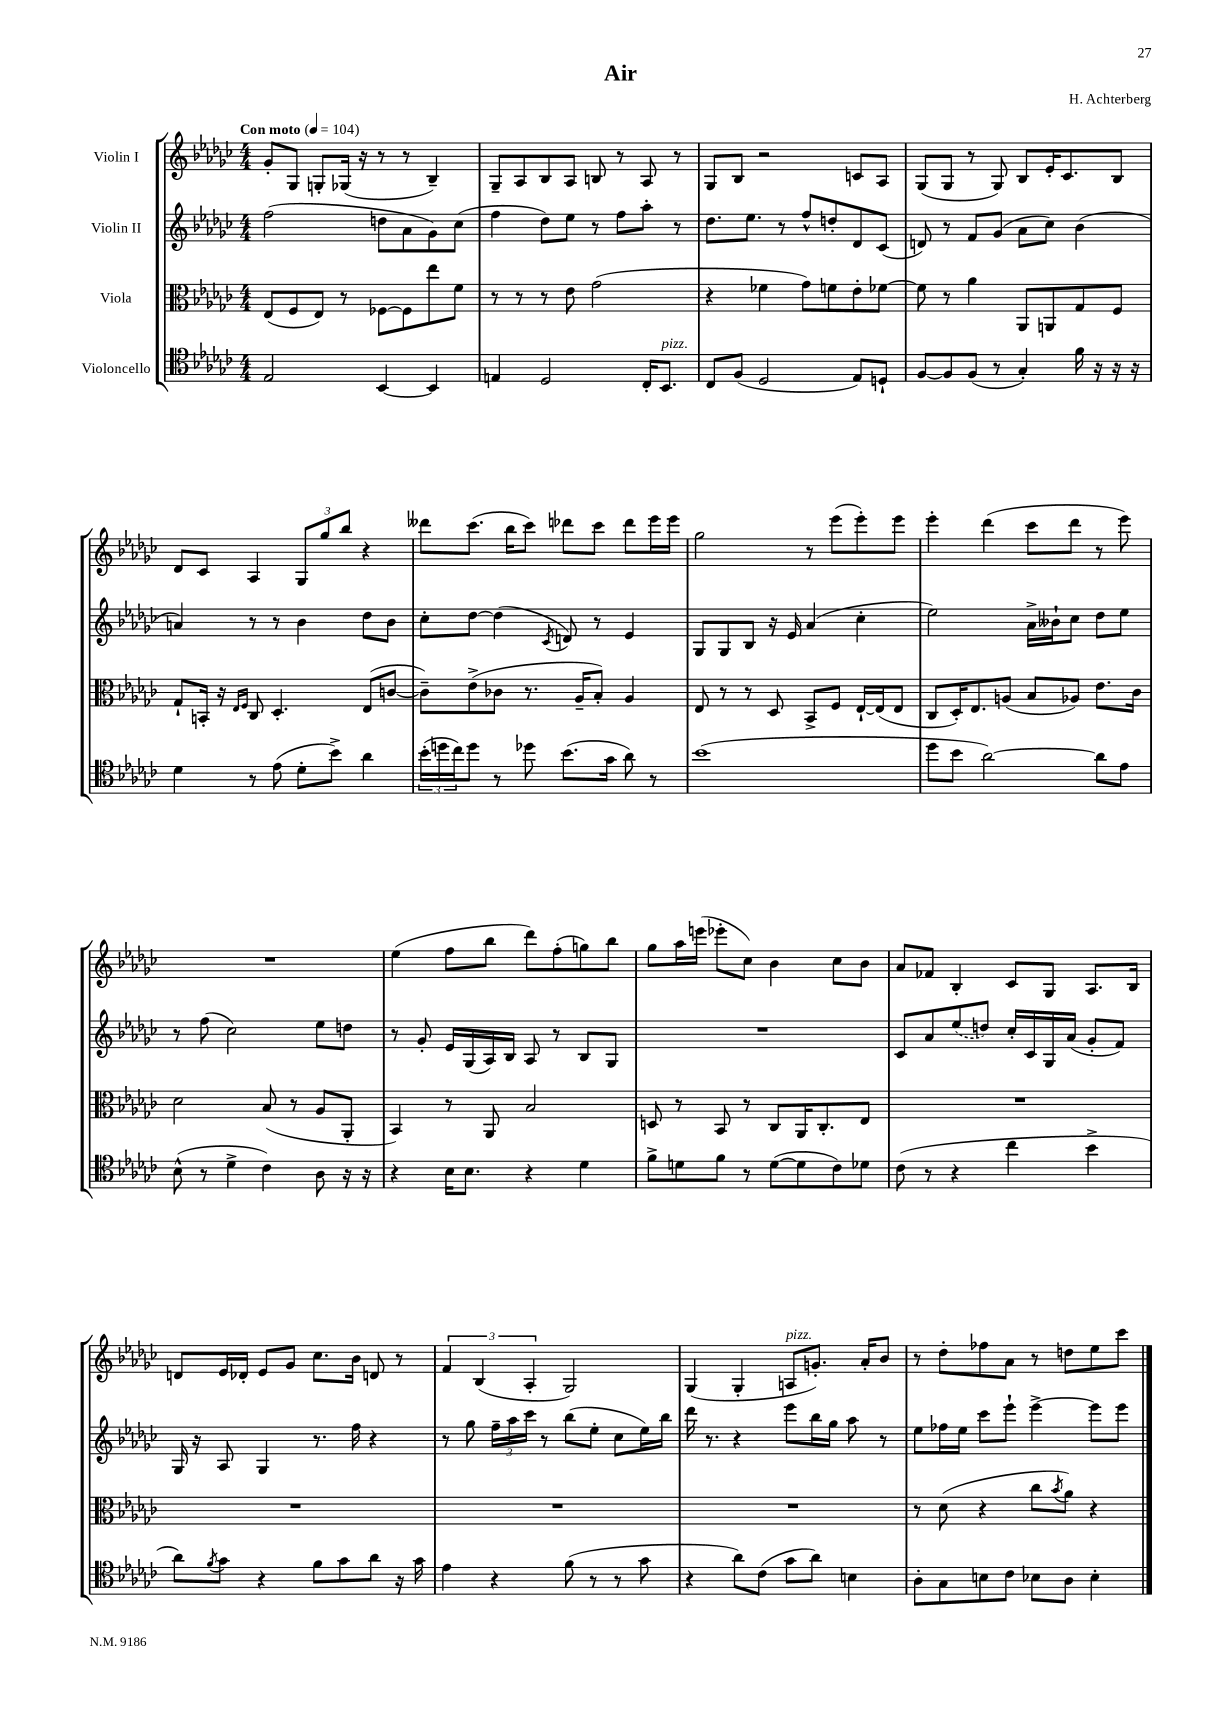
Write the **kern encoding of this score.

**kern	**kern	**kern	**kern
*staff4	*staff3	*staff2	*staff1
*clefC4	*clefC3	*clefG2	*clefG2
*k[b-e-a-d-g-c-]	*k[b-e-a-d-g-c-]	*k[b-e-a-d-g-c-]	*k[b-e-a-d-g-c-]
*M4/4	*M4/4	*M4/4	*M4/4
*MM104	*MM104	*MM104	*MM104
2E-/	(8E-/L	(2ff\	8g-'/L
.	8F/	.	8G-/J
.	8E-/J)	.	8G'/L
.	8r	.	(16G-/Jk
.	.	.	16r
[4BB-/	[8F-\L	8dd\L	8r
.	8F-\]	8a-\	8r
4BB-/]	8ee-\	8g-\)	4B-~/)
.	8f\J	(8cc-\J	.
=	=	=	=
4E/	8r	4ff\	8G-~/L
.	8r	.	8A-/
2D-/	8r	8dd-\L)	8B-/
.	8e-\	8ee-\J	8A-/J
.	(2g-\	8r	8B/
.	.	8ff\L	8r
16C-'/LK	.	8aa-'\J	8A-/
8.BB-/J	.	.	.
.	.	8r	8r
=	=	=	=
8C-/L	4r	8.dd-\L	8G-/L
(8F/J	.	.	8B-/J
.	.	8.ee-\J	.
2D-/	4f-\	.	2r
.	.	8r	.
.	8g-\L)	8ff^^/L	.
.	8f\	8dd'/	.
8E-/L)	8e-'\	8d-/	8c/L
8D`/J	[8f-\J	(8c-/J	8A-/J
=	=	=	=
[8F/L	8f-\]	8d/)	(8G-/L
8F/]	8r	8r	8G-/J
(8F/J	4a-\	8f/L	8r
8r	.	(8g-/J	8G-/)
4G-'/)	8AA-/L	8a-\L	8B-/L
.	8AA/	8cc-\J)	16e-'/K
.	.	.	8.c-/
16f\	8G-/	(4b-\	.
16r	.	.	.
16r	8F/J	.	8B-/J
16r	.	.	.
=	=	=	=
4d-\	8G-`/L	4a/)	8d-/L
.	16BB'/Jk	.	8c-/J
.	16r	.	.
.	16qqE-/LL	.	.
.	16qqF/JJ	.	.
8r	8C-/	8r	4A-/
(8e-\	4.D-'/	8r	.
8d-'\L	.	4b-\	12G-/L
.	.	.	12gg-/
8b-^\J)	.	.	.
.	.	.	12bb-/J
4a-\	(8E-/L	8dd-\L	4r
.	[8c/J	8b-\J	.
=	=	=	=
(24b-'\LL	8c~\]L)	8cc-'\L	8ddd--\L
24dd\	.	.	.
24cc-\J)	.	.	.
8dd\J	(8e-^\	[8dd-\J	(8.ccc-\J
8r	8c-\J	(4dd-\]	.
.	.	.	16bb-\LK
8dd-\	8.r	.	8ccc-\J)
.	.	8qc-/	.
(8.b-\L	.	8d/)	8ddd-\L
.	16A-~/LK	.	.
.	8B-'/J)	8r	8ccc-\J
16g-\Jk	.	.	.
8a-\)	4A-/	4e-/	8ddd-\L
8r	.	.	16eee-\L
.	.	.	16eee-\JJ
=	=	=	=
(1b-	8E-/	8G-/L	2gg-\
.	8r	8G-/	.
.	8r	8B-/J	.
.	8D-/	16r	.
.	.	16e-/	.
.	8BB-^/L	(4a-/	8r
.	8F/J	.	(8eee-\L
.	[16E-`/LL	4cc-'\	8eee-'\)
.	(16E-/]J	.	.
.	8E-/J	.	8eee-\J
=	=	=	=
8dd-\L	8C-/L	2ee-\)	4eee-'\
8b-\J	16D-'/K)	.	.
.	8.E-/	.	.
[2a-\)	.	.	(4ddd-\
.	(8A/J	.	.
.	8B-/L	16a-^\LL	8ccc-\L
.	.	16b--`\J	.
.	8A-/J)	8cc-\J	8ddd-\J
8a-\]L	8.e-\L	8dd-\L	8r
8e-\J	.	8ee-\J	8eee-\)
.	16c-\Jk	.	.
=	=	=	=
(8B-^^\	2d-\	8r	1r
8r	.	(8ff\	.
4d-^\	.	2cc-\)	.
4c-\)	(8B-/	.	.
.	8r	.	.
8A-\	8A-/L	8ee-\L	.
16r	8AA-'/J	8dd\J	.
16r	.	.	.
=	=	=	=
4r	4BB-/)	8r	(4ee-\
.	.	8g-'/	.
16B-\LK	8r	16e-/LL	8ff\L
8.B-\J	.	(16G-/	.
.	8AA-/	16A-/)	8bb-\J
.	.	16B-/JJ	.
4r	2B-/	8A-/	8ddd-\L)
.	.	8r	(8ff'\
4d-\	.	8B-/L	8gg\)
.	.	8G-/J	8bb-\J
=	=	=	=
8f^\L	8D/	1r	8gg-\L
8d\	8r	.	16aa-\L
.	.	.	(16eee\JJ
8f\J	8BB-/	.	8eee-'\L
8r	8r	.	8cc-\J)
([8d\L	8C-/L	.	4b-\
8d\]	16AA-/K	.	.
.	8.C-'/	.	.
8c-\)	.	.	8cc-\L
8d-\J	8E-/J	.	8b-\J
=	=	=	=
(8c-\	1r	8c-/L	8a-/L
8r	.	8a-/	8f-/J
4r	.	(8ee-/	4B-'/
.	.	8dd/J)	.
4cc-\	.	16cc-'/LL	8c-/L
.	.	16c-/	.
.	.	16G-/	8G-/J
.	.	(16a-/JJ	.
4b-^\	.	8g-'/L	8.A-/L
.	.	8f/J)	.
.	.	.	16B-/Jk
=	=	=	=
8a-\L)	1r	16G-/	8d/L
.	.	16r	.
8qf/	.	.	.
8g-\J	.	8A-/	16e-/L
.	.	.	16d-'/JJ
4r	.	4G-/	8e-/L
.	.	.	8g-/J
8f\L	.	8.r	8.cc-\L
8g-\	.	.	.
.	.	16ff\	16b-\Jk
8a-\J	.	4r	8d/
16r	.	.	8r
16g-\	.	.	.
=	=	=	=
4e-\	1r	8r	6f/
.	.	8gg-\	.
.	.	.	(6B-/
4r	.	24ff~\LL	.
.	.	24aa-\	.
.	.	24ccc-\JJ	6A-'/
.	.	8r	.
(8f\	.	(8bb-\L	2G-/)
8r	.	8ee-'\J	.
8r	.	8cc-\L	.
8g-\	.	16ee-\L)	.
.	.	16bb-\JJ	.
=	=	=	=
4r	1r	16ddd-\	(4G-/
.	.	8.r	.
8a-\L)	.	4r	4G-'/
(8c-\J	.	.	.
8g-\L	.	8eee-\L	8A/L
8a-\J)	.	16bb-\L	8.g'/J)
.	.	16gg-\JJ	.
4B\	.	8aa-\	.
.	.	.	16a-'/LK
.	.	8r	8b-/J
=	=	=	=
8A-'\L	8r	8ee-\L	8r
8G-\	(8d-\	16ff-\L	8dd-'\L
.	.	16ee-\JJ	.
8B\	4r	8ccc-\L	8ff-\
8c-\J	.	8eee-`\J	8a-\J
8B-\L	8cc-\L	[4eee-^\	8r
.	8qb-/	.	.
8A-\J	8a-\J)	.	8dd\L
4B-'\	4r	8eee-\]L	8ee-\
.	.	8eee-\J	8ccc-\J
==	==	==	==
*-	*-	*-	*-
